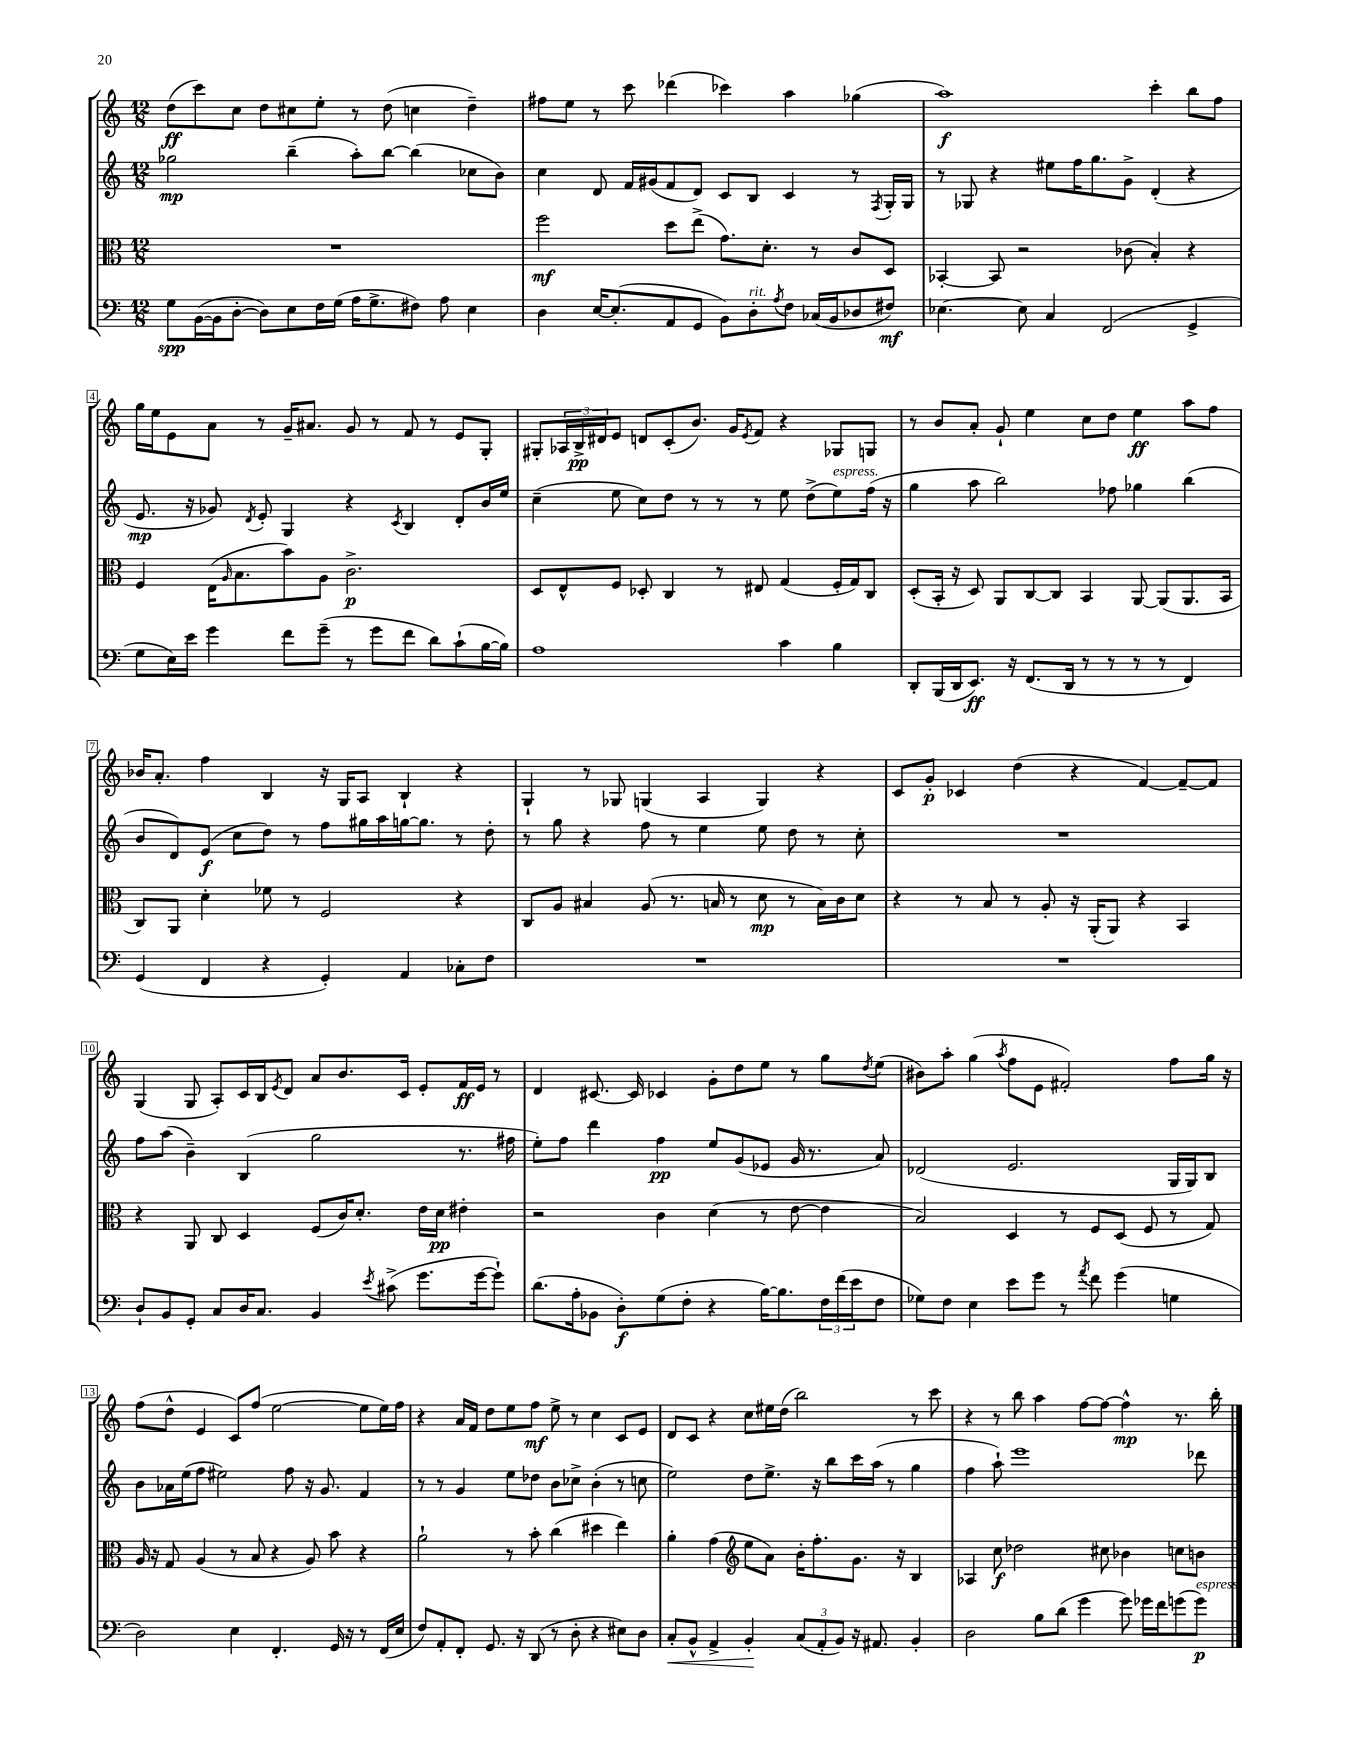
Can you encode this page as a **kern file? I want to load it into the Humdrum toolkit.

**kern	**dynam	**kern	**dynam	**kern	**dynam	**kern	**dynam
*part4	*part4	*part3	*part3	*part2	*part2	*part1	*part1
*staff4	*staff4	*staff3	*staff3	*staff2	*staff2	*staff1	*staff1
*clefF4	*	*clefC3	*	*clefG2	*	*clefG2	*
*k[]	*	*k[]	*	*k[]	*	*k[]	*
*M12/8	*	*M12/8	*	*M12/8	*	*M12/8	*
=1	=1	=1	=1	=1	=1	=1	=1
8G\L	spp	1.r	.	2gg-X\	mp	(8dd\L	ff
([16BB\L	.	.	.	.	.	8ccc\)	.
16BB\J]	.	.	.	.	.	.	.
[8D'\J	.	.	.	.	.	8cc\J	.
8D\L])	.	.	.	.	.	8dd\L	.
8E\	.	.	.	(4bb~\	.	8cc#X\	.
16F\L	.	.	.	.	.	8ee'\J	.
(16G\JJ	.	.	.	.	.	.	.
16A\KL	.	.	.	8aa'\L)	.	8r	.
8.G^\	.	.	.	.	.	.	.
.	.	.	.	[8bb\J	.	(8dd\	.
8F#X\J)	.	.	.	(4bb\]	.	4ccn\	.
8A\	.	.	.	.	.	.	.
4E\	.	.	.	8cc-X\L	.	4dd~\)	.
.	.	.	.	8b\J)	.	.	.
=2	=2	=2	=2	=2	=2	=2	=2
4D\	.	2ff\	mf	4cc\	.	8ff#X\L	.
.	.	.	.	.	.	8ee\J	.
[16E/KL	.	.	.	8d/	.	8r	.
(8.E'/]	.	.	.	.	.	.	.
.	.	.	.	16f/LL	.	8ccc\	.
.	.	.	.	(16g#X/J	.	.	.
8AA/	.	8dd\L	.	8f/	.	(4ddd-X\	.
8GG/J	.	(8ee^\J	.	8d/J)	.	.	.
8BB\L)	.	8.g\L)	.	8c/L	.	4ccc-X\)	.
!LO:TX:a:i:t=rit.	!	!	!	!	!	!	!
8D'\	.	.	.	8B/J	.	.	.
.	.	8.d'\J	.	.	.	.	.
8qA/	.	.	.	.	.	.	.
8F\J	.	.	.	4c/	.	4aa\	.
(16C-X/LL	.	8r	.	.	.	.	.
16BB/J	.	.	.	.	.	.	.
8D-X/	.	8c/L	.	8r	.	(4gg-X\	.
.	.	.	.	8qF/	.	.	.
8F#X/J)	mf	8D/J	.	16G'/LL	.	.	.
.	.	.	.	16G/JJ	.	.	.
=3	=3	=3	=3	=3	=3	=3	=3
[4.E-X\	.	[4BB-X'/	.	8r	.	1aa)	f
.	.	.	.	8G-X/	.	.	.
.	.	8BB-/]	.	4r	.	.	.
8E-\]	.	2r	.	.	.	.	.
4C/	.	.	.	8ee#X\L	.	.	.
.	.	.	.	16ff\K	.	.	.
.	.	.	.	8.gg\	.	.	.
(2FF/	.	.	.	.	.	.	.
.	.	(8c-X\	.	8g^\J	.	.	.
.	.	4B'/)	.	(4d'/	.	4ccc'\	.
4GG^/	.	4r	.	4r	.	8bb\L	.
.	.	.	.	.	.	8ff\J	.
!!LO:LB:g=z
=4	=4	=4	=4	=4	=4	=4	=4
8G\L	.	4F/	.	8.e/	mp	16gg\LL	.
.	.	.	.	.	.	16ee\J	.
16E\L)	.	.	.	.	.	8e\	.
16e\JJ	.	.	.	16r	.	.	.
4g\	.	(16E\KL	.	8g-X/)	.	8a\J	.
.	.	16qqA/	.	.	.	.	.
.	.	8.B\	.	.	.	.	.
.	.	.	.	8qd/	.	.	.
.	.	.	.	8e'/	.	8r	.
8f\L	.	8b\)	.	4G/	.	16g~/KL	.
.	.	.	.	.	.	8.a#X/J	.
(8g~\J	.	8A\J	.	.	.	.	.
8r	.	2.c^\	p	4r	.	8g/	.
8g\L	.	.	.	.	.	8r	.
.	.	.	.	8qc/	.	.	.
8f\J	.	.	.	4B/	.	8f/	.
8d\L)	.	.	.	.	.	8r	.
(8c`\	.	.	.	8d'/L	.	8e/L	.
[16B\L	.	.	.	16b/L	.	8G'/J	.
16B\JJ])	.	.	.	16ee/JJ	.	.	.
=5	=5	=5	=5	=5	=5	=5	=5
1A	.	8D/L	.	(4cc~\	.	8G#X'/L	.
.	.	8E^^/	.	.	.	24A-X/L	.
.	.	.	.	.	.	24B^/	pp
.	.	.	.	.	.	24d#X/J	.
.	.	8F/J	.	8ee\	.	8e/J	.
.	.	8D-X'/	.	8cc\L)	.	8dn/L	.
.	.	4C/	.	8dd\J	.	(8c'/	.
.	.	.	.	8r	.	8.b/J)	.
.	.	8r	.	8r	.	.	.
.	.	.	.	.	.	16g/KL	.
.	.	.	.	.	.	8qe/	.
.	.	8E#X/	.	8r	.	8f/J	.
4c\	.	(4G/	.	8ee\	.	4r	.
.	.	.	.	(8dd^\L	.	.	.
!	!	!	!	!LO:TX:a:i:t=espress.	!	!	!
4B\	.	16F'/LL	.	8ee\)	.	8G-X/L	.
.	.	16G/J)	.	.	.	.	.
.	.	8C/J	.	(16ff\Jk	.	8Gn/J	.
.	.	.	.	16r	.	.	.
=6	=6	=6	=6	=6	=6	=6	=6
8DD'/L	.	(8D'/L	.	4gg\	.	8r	.
(16BBB/L	.	16BB'/Jk	.	.	.	8b/L	.
16DD/J	.	16r	.	.	.	.	.
8.EE/J)	ff	8D/)	.	8aa\	.	8a'/J	.
.	.	8AA/L	.	2bb\)	.	8g`/	.
16r	.	.	.	.	.	.	.
(8.FF/L	.	[8C/	.	.	.	4ee\	.
.	.	8C/J]	.	.	.	.	.
16DD/Jk	.	.	.	.	.	.	.
8r	.	4BB/	.	.	.	8cc\L	.
8r	.	.	.	8ff-X\	.	8dd\J	.
8r	.	[8AA/	.	4gg-X\	.	4ee\	ff
8r	.	(8AA/L]	.	.	.	.	.
4FF/)	.	8.AA/	.	(4bb\	.	8aa\L	.
.	.	.	.	.	.	8ff\J	.
.	.	16BB/Jk	.	.	.	.	.
!!LO:LB:g=z
=7	=7	=7	=7	=7	=7	=7	=7
(4GG/	.	8C/L)	.	8b/L	.	16b-X/KL	.
.	.	.	.	.	.	8.a'/J	.
.	.	8AA/J	.	8d/)	.	.	.
4FF/	.	4d'\	.	(8e/J	f	4ff\	.
.	.	.	.	8cc\L	.	.	.
4r	.	8f-X\	.	8dd\J)	.	4B/	.
.	.	8r	.	8r	.	.	.
4GG'/)	.	2F/	.	8ff\L	.	16r	.
.	.	.	.	.	.	16G/KL	.
.	.	.	.	16gg#X\L	.	8A/J	.
.	.	.	.	16aa\	.	.	.
4AA/	.	.	.	[16ggn\J	.	4B`/	.
.	.	.	.	8.gg\J]	.	.	.
8C-X'\L	.	4r	.	8r	.	4r	.
8F\J	.	.	.	8dd'\	.	.	.
=8	=8	=8	=8	=8	=8	=8	=8
1.r	.	8C/L	.	8r	.	4G`/	.
.	.	8A/J	.	8gg\	.	.	.
.	.	4B#X/	.	4r	.	8r	.
.	.	.	.	.	.	8G-X/	.
.	.	(8A/	.	8ff\	.	(4Gn/	.
.	.	8.r	.	8r	.	.	.
.	.	.	.	4ee\	.	4A/	.
.	.	16Bn/	.	.	.	.	.
.	.	8r	.	.	.	.	.
.	.	8d\	mp	8ee\	.	4G/)	.
.	.	8r	.	8dd\	.	.	.
.	.	16B\LL)	.	8r	.	4r	.
.	.	16c\J	.	.	.	.	.
.	.	8d\J	.	8cc'\	.	.	.
=9	=9	=9	=9	=9	=9	=9	=9
1.r	.	4r	.	1.r	.	8c/L	.
.	.	.	.	.	.	8g'/J	p
.	.	8r	.	.	.	4c-X/	.
.	.	8B/	.	.	.	.	.
.	.	8r	.	.	.	(4dd\	.
.	.	8A'/	.	.	.	.	.
.	.	16r	.	.	.	4r	.
.	.	(16AA'/KL	.	.	.	.	.
.	.	8AA/J)	.	.	.	.	.
.	.	4r	.	.	.	[4f/)	.
.	.	4BB/	.	.	.	8f~/L_	.
.	.	.	.	.	.	8f/J]	.
!!LO:LB:g=z
=10	=10	=10	=10	=10	=10	=10	=10
8D`/L	.	4r	.	8ff\L	.	(4G/	.
8BB/	.	.	.	(8aa\J	.	.	.
8GG'/J	.	8AA/	.	4b~\)	.	8G/	.
8C/L	.	8C/	.	.	.	8A'/L)	.
16D/K	.	4D/	.	(4B/	.	16c/L	.
8.C/J	.	.	.	.	.	16B/J	.
.	.	.	.	.	.	8qe/	.
.	.	.	.	.	.	8d/J	.
4BB/	.	(8F/L	.	2gg\	.	8a/L	.
.	.	16c/K)	.	.	.	8.b/	.
.	.	8.d'/J	.	.	.	.	.
8qe/	.	.	.	.	.	.	.
(8c#X^\	.	.	.	.	.	.	.
.	.	.	.	.	.	16c/Jk	.
8.g\L	.	16e\LL	.	.	.	8e'/L	.
.	.	16d\JJ	pp	.	.	.	.
.	.	4e#X'\	.	8.r	.	16f/L	ff
[16g\k	.	.	.	.	.	16e/JJ	.
8g`\J])	.	.	.	.	.	8r	.
.	.	.	.	16ff#X\	.	.	.
=11	=11	=11	=11	=11	=11	=11	=11
(8.d\L	.	2r	.	8ee'\L)	.	4d/	.
.	.	.	.	8ff\J	.	.	.
16A'\k	.	.	.	.	.	.	.
8BB-X\J	.	.	.	4ddd\	.	[8.c#X/	.
8D'\L)	f	.	.	.	.	.	.
.	.	.	.	.	.	16c#/]	.
(8G\	.	4c\	.	4ff\	pp	4c-X/	.
8F'\J	.	.	.	.	.	.	.
4r	.	(4d\	.	8ee/L	.	8g'\L	.
.	.	.	.	(8g/	.	8dd\	.
[16B\KL)	.	8r	.	8e-X/J	.	8ee\J	.
8.B\]	.	.	.	.	.	.	.
.	.	[8e\	.	16g/	.	8r	.
.	.	.	.	8.r	.	.	.
24F\L	.	4e\]	.	.	.	8gg\L	.
(24f\	.	.	.	.	.	.	.
24e\J	.	.	.	.	.	.	.
.	.	.	.	.	.	8qdd/	.
8F\J	.	.	.	8a/)	.	(8ee\J	.
=12	=12	=12	=12	=12	=12	=12	=12
8G-X\L)	.	2B/)	.	(2d-X/	.	8b#X\L)	.
8F\J	.	.	.	.	.	8aa'\J	.
4E\	.	.	.	.	.	(4gg\	.
.	.	.	.	.	.	8qaa/	.
8e\L	.	4D/	.	2.e/	.	8ff\L	.
8g\J	.	.	.	.	.	8e\J	.
8r	.	8r	.	.	.	2f#X'/)	.
8qa/	.	.	.	.	.	.	.
8f\	.	8F/L	.	.	.	.	.
(4g\	.	(8D/J	.	.	.	.	.
.	.	8F/	.	.	.	.	.
4Gn\	.	8r	.	16G/LL	.	8ff\L	.
.	.	.	.	16G/J)	.	.	.
.	.	8G/)	.	8B/J	.	16gg\Jk	.
.	.	.	.	.	.	16r	.
!!LO:LB:g=z
=13	=13	=13	=13	=13	=13	=13	=13
2D\)	.	16A/	.	8b\L	.	(8ff\L	.
.	.	16r	.	.	.	.	.
.	.	8G/	.	16a-X\L	.	8dd^^\J	.
.	.	.	.	(16ee\J	.	.	.
.	.	(4A/	.	8ff\J	.	4e/	.
.	.	.	.	2ee#X\)	.	.	.
4E\	.	8r	.	.	.	8c/L)	.
.	.	8B/	.	.	.	(8ff/J	.
4.FF'/	.	4r	.	.	.	[2ee\	.
.	.	.	.	8ff\	.	.	.
.	.	8A/)	.	16r	.	.	.
.	.	.	.	8.g/	.	.	.
16GG/	.	8b\	.	.	.	.	.
16r	.	.	.	.	.	.	.
8r	.	4r	.	4f/	.	8ee\L]	.
(16FF/LL	.	.	.	.	.	16ee\L)	.
16E/JJ	.	.	.	.	.	16ff\JJ	.
=14	=14	=14	=14	=14	=14	=14	=14
8F/L)	.	2a`\	.	8r	.	4r	.
8AA'/	.	.	.	8r	.	.	.
8FF'/J	.	.	.	4g/	.	16a/LL	.
.	.	.	.	.	.	16f/JJ	.
8.GG/	.	.	.	.	.	8dd\L	.
.	.	8r	.	8ee\L	.	8ee\	.
16r	.	.	.	.	.	.	.
(8DD/	.	8b'\	.	8dd-X\J	.	8ff\J	mf
8r	.	(4cc\	.	8b\L	.	8ee^\	.
8D'\	.	.	.	8cc-X^\J	.	8r	.
4r	.	4dd#X\	.	(4b'\	.	4cc\	.
8E#X\L)	.	4ee\)	.	8r	.	8c/L	.
8D\J	.	.	.	8ccn\	.	8e/J	.
=15	=15	=15	=15	=15	=15	=15	=15
!	!LO:HP:b	!	!	!	!	!	!
8C'/L	<	4a'\	.	2ee\)	.	8d/L	.
8BB^^/J	.	.	.	.	.	8c/J	.
4AA^/	.	(4g\	.	.	.	4r	.
*	*	*clefG2	*	*	*	*	*
4BB'/	.	8ee\L	.	8dd\L	.	8cc\L	.
.	.	8a\J)	.	8.ee^\J	.	16ee#X\L	.
.	.	.	.	.	.	(16dd\JJ	.
(12C/L	[	16b'\KL	.	.	.	2bb\)	.
.	.	8.ff'\	.	16r	.	.	.
12AA'/	.	.	.	.	.	.	.
.	.	.	.	8bb\L	.	.	.
12BB/J)	.	.	.	.	.	.	.
16r	.	8.g\J	.	16ccc\L	.	.	.
8.AA#X/	.	.	.	(16aa\JJ	.	.	.
.	.	.	.	8r	.	.	.
.	.	16r	.	.	.	.	.
4BB'/	.	4B/	.	4gg\	.	8r	.
.	.	.	.	.	.	8ccc\	.
=16	=16	=16	=16	=16	=16	=16	=16
2D\	.	4A-X/	.	4ff\	.	4r	.
.	.	8cc\	f	8aa`\)	.	8r	.
.	.	2dd-X\	.	1eee	.	8bb\	.
8B\L	.	.	.	.	.	4aa\	.
(8d\J	.	.	.	.	.	.	.
4g\	.	.	.	.	.	[8ff\L	.
.	.	8cc#X\	.	.	.	8ff\J_	.
8g\)	.	4b-X\	.	.	.	4ff^^\]	mp
16g-X\LL	.	.	.	.	.	.	.
16f\J	.	.	.	.	.	.	.
(8gn\	.	8ccn\L	.	.	.	8.r	.
!LO:TX:a:i:t=espress.	!	!	!	!	!	!	!
8g\J)	p	8bn\J	.	8ddd-X\	.	.	.
.	.	.	.	.	.	16bb'\	.
==	==	==	==	==	==	==	==
*-	*-	*-	*-	*-	*-	*-	*-
